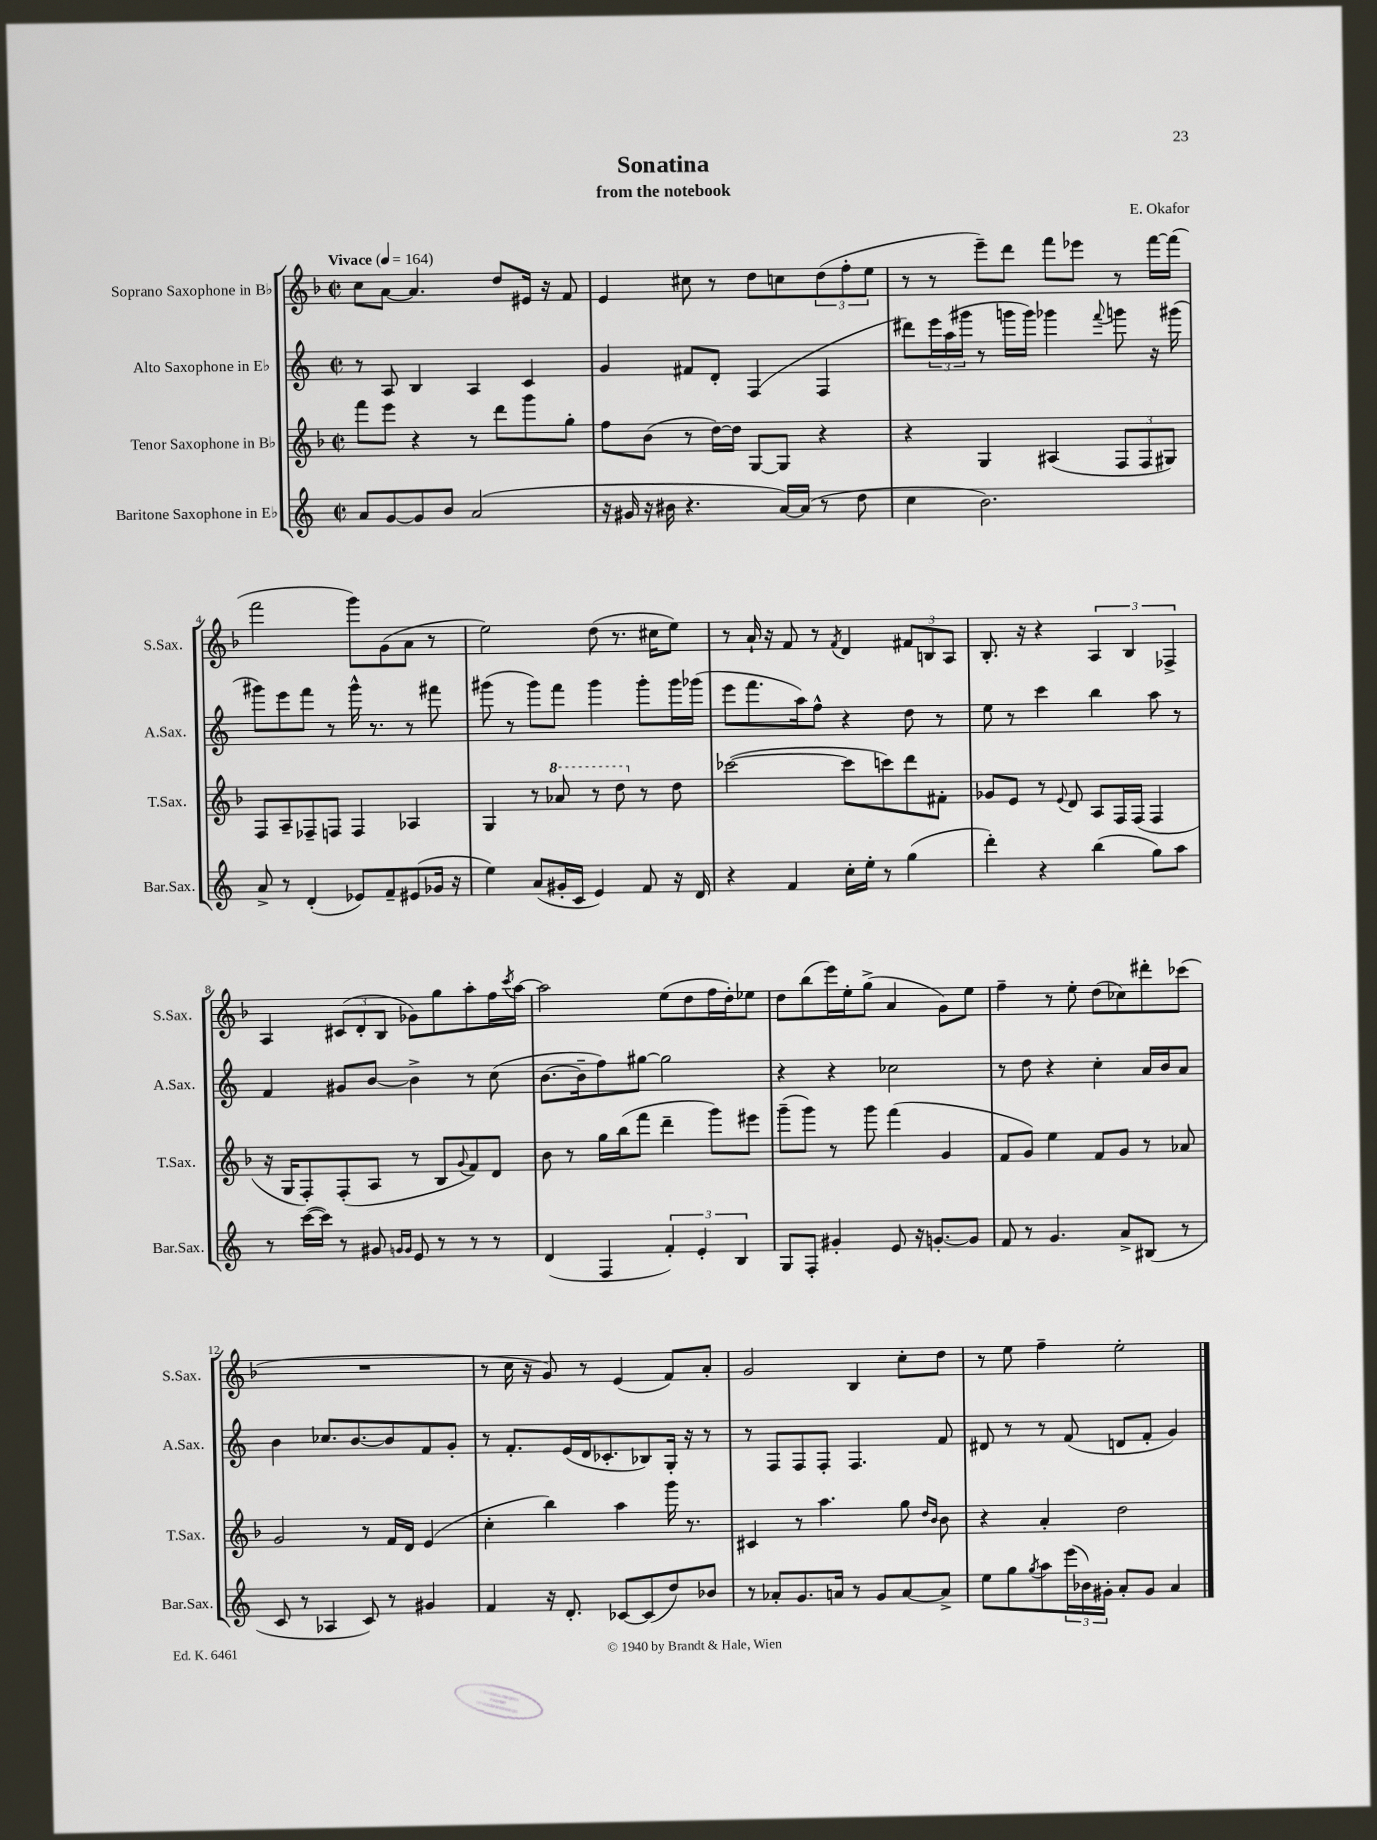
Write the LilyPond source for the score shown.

\header { title = "Sonatina" composer = "E. Okafor" subtitle = "from the notebook" }
<<
\new StaffGroup <<
\new Staff = "s0" \with { instrumentName = "Soprano Saxophone in Bb" shortInstrumentName = "S.Sax." } {
    \clef treble \key f \major \defaultTimeSignature \time 2/2 \tempo "Vivace" 4 = 164
    c''8 a'8~ a'4. d''8 eis'16 r16 f'8 |
    e'4 cis''8 r8 d''8 c''8 \tuplet 3/2 { d''8( f''8-. e''8 } |
    r8 r8 e'''8--) d'''8 f'''8 ees'''8 r8 f'''16~ f'''16( |
    f'''2 g'''8) g'8( a'8 r8 |
    e''2) d''8( r8. cis''16 e''8) |
    r8 a'16-! r16 f'8 r8 \acciaccatura { f'8 } d'4 \tuplet 3/2 { fis'8 b8 a8 } |
    bes8.-. r16 r4 \tuplet 3/2 { a4 bes4 fes4-> } |
    a4 \tuplet 3/2 { cis'8( d'8-. bes8 } ges'8) g''8 a''8-. f''16 \acciaccatura { c'''8 } a''16~ |
    a''2 e''8( d''8 f''16 d''16-.) ees''8 |
    d''8 bes''8( e'''16) e''16-. g''8->( a'4 g'8) e''8 |
    f''4-- r8 e''8-. d''8( ces''8) dis'''8-. ces'''8( |
    R1 |
    r8 c''16 r16 g'8) r8 e'4( f'8) a'8-. |
    g'2 bes4 c''8-. d''8 |
    r8 e''8 f''4-- e''2-. \bar "|." |
}
\new Staff = "s1" \with { instrumentName = "Alto Saxophone in Eb" shortInstrumentName = "A.Sax." } {
    \clef treble \key c \major \defaultTimeSignature \time 2/2
    r8 a8 b4 a4 c'4 |
    g'4 fis'8 d'8-. f4( f4 |
    dis'''8) \tuplet 3/2 { e'''16 a''16( gis'''16 } r8 g'''16 g'''16) ges'''4 \appoggiatura { f'''8 } g'''8 r16 gis'''16( |
    gis'''8) e'''8 f'''8 r8 gis'''16-^ r8. r8 fis'''8 |
    gis'''8( r8 gis'''8) f'''8 gis'''4 gis'''8-. gis'''16 ges'''16( |
    e'''8 f'''8. a''16) f''8-^ r4 d''8 r8 |
    e''8 r8 c'''4 b''4 a''8 r8 |
    f'4 gis'8 b'8~ b'4-> r8 c''8( |
    b'8.~ b'16-- f''8) gis''8~ gis''2 |
    r4 r4 ces''2 |
    r8 d''8 r4 c''4-. a'16 b'16 a'8 |
    b'4 ces''8. b'8.~ b'8 f'8 g'8-. |
    r8 f'8.-. e'16( d'16 ces'8.-. bes8) g16-. r16 r8 |
    r8 f8 f8 f8-. f4. f'8 |
    dis'8 r8 r8 f'8( d'8 f'8-. g'4) \bar "|." |
}
\new Staff = "s2" \with { instrumentName = "Tenor Saxophone in Bb" shortInstrumentName = "T.Sax." } {
    \clef treble \key f \major \defaultTimeSignature \time 2/2
    f'''8 e'''8 r4 r8 d'''8 g'''8 g''8-. |
    f''8 bes'8( r8 d''16~) d''16 g8~ g8 r4 |
    r4 g4 ais4( \tuplet 3/2 { f8 f8 gis8) } |
    f8 a8-- fes8-- f8 f4 aes4 |
    g4 r8 \ottava #1 aes''8 r8 d'''8 \ottava #0 r8 d''8 |
    ces'''2~( ces'''8 c'''8) d'''8 fis'8-. |
    ges'8 e'8 r8 \appoggiatura { e'8 } d'8 a8 f16 f16( f4 |
    r16 g16 f8-.) f8-.( a8 r8 bes8 \appoggiatura { g'8 } f'8) d'8 |
    bes'8 r8 g''16 bes''16( f'''8 d'''4-- g'''8) eis'''8 |
    g'''8--( g'''8) r8 g'''8 f'''4( g'4 |
    f'8 g'8) e''4 f'8 g'8 r8 aes'8 |
    g'2 r8 f'16 d'16 e'4( |
    c''4-. bes''4) a''4 g'''16 r8. |
    cis'4 r8 a''4. g''8 \grace { d''16 bes'16 } bes'8 |
    r4 a'4-. d''2 \bar "|." |
}
\new Staff = "s3" \with { instrumentName = "Baritone Saxophone in Eb" shortInstrumentName = "Bar.Sax." } {
    \clef treble \key c \major \defaultTimeSignature \time 2/2
    a'8 g'8~ g'8 b'8 a'2( |
    r16 gis'16 r16 bis'16 r4. a'16~) a'16( r8 d''8 |
    c''4 b'2.) |
    a'8-> r8 d'4-.( ees'8) f'8-- eis'8( ges'16 r16 |
    e''4) a'8( gis'16-. c'16 e'4) f'8 r16 d'16 |
    r4 f'4 c''16-. e''16-. r8 g''4( |
    d'''4-.) r4 b''4( g''8) a''8 |
    r8 c'''16~( c'''16) r8 gis'8 \grace { g'16 g'16 } e'8 r8 r8 r8 |
    d'4( f4 \tuplet 3/2 { f'4-.) e'4-. b4 } |
    g8 f8-. gis'4-. e'8 r16 g'8.~-. g'8 |
    f'8 r8 g'4. a'8-> bis8( r8 |
    c'8 r8 aes4 c'8) r8 gis'4 |
    f'4 r16 d'8.-. ces'8~ ces'8( d''8) bes'8 |
    r8 aes'8-. g'8. a'16 r8 g'8 a'8~ a'8-> |
    e''8 g''8 \acciaccatura { g''8 } a''8 \tuplet 3/2 { e'''16( bes'16) gis'16-. } a'8-. gis'8 a'4 \bar "|." |
}
>>
>>
